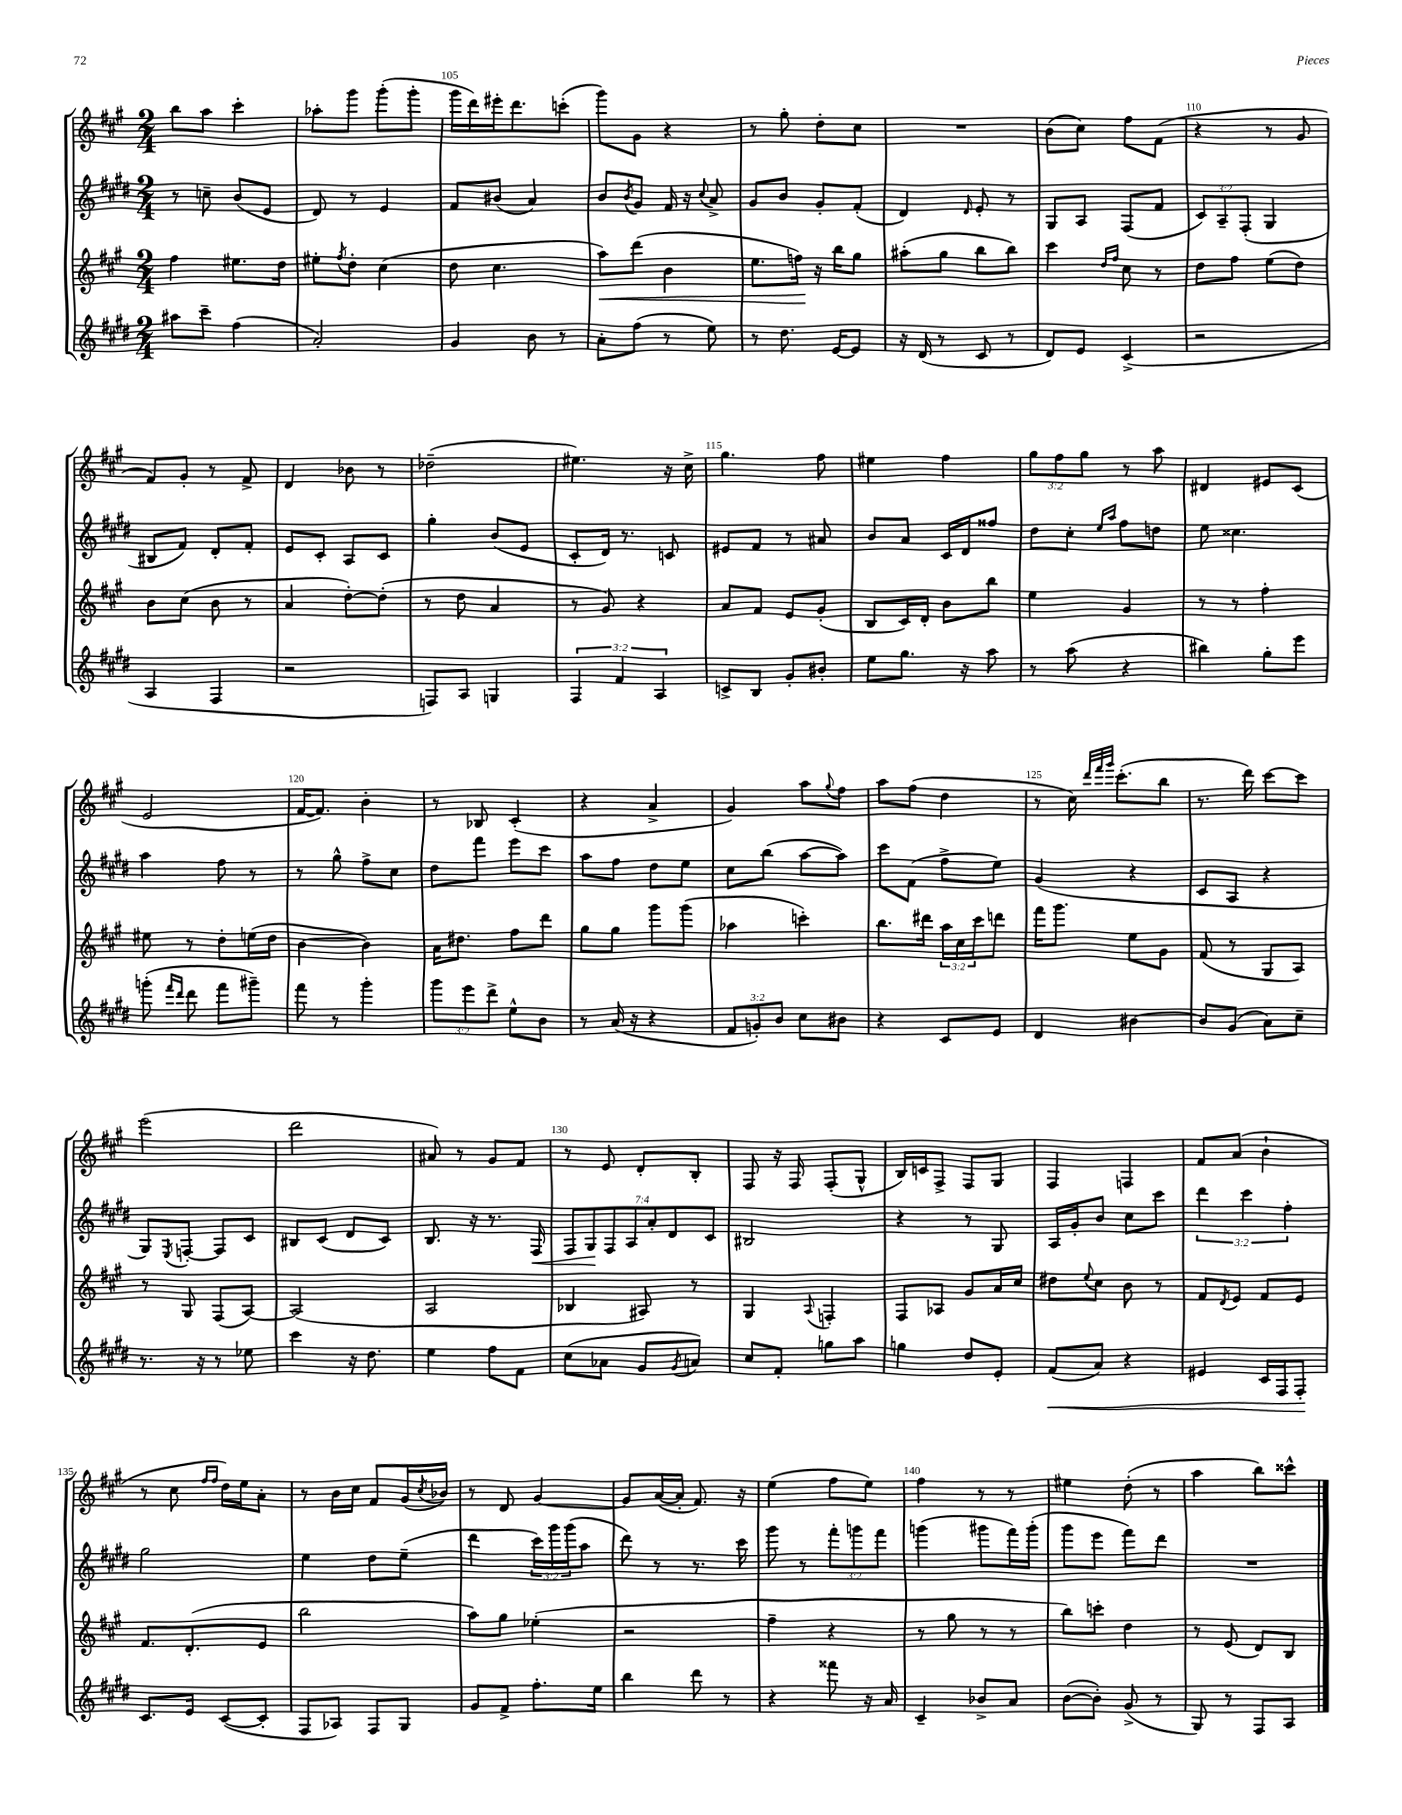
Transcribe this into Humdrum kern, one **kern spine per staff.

**kern	**kern	**kern	**kern
*staff4	*staff3	*staff2	*staff1
*clefG2	*clefG2	*clefG2	*clefG2
*k[f#c#g#d#]	*k[f#c#g#]	*k[f#c#g#d#]	*k[f#c#g#]
*M2/4	*M2/4	*M2/4	*M2/4
8aa#	4ff#	8r	8bb
8ccc#~	.	8cc~	8aa
(4ff#	8.ee#	(8b	4ccc#'
.	.	8e	.
.	16dd	.	.
=	=	=	=
2a')	8ee#'	8d#)	8aa-'
.	8qff#	.	.
.	8dd'	8r	8ggg#
.	(4cc#	4e	(8ggg#'
.	.	.	8ggg#'
=	=	=	=
4g#	8dd	8f#	16ggg#
.	.	.	16ddd)
.	4.cc#	(8b#	16eee#'
.	.	.	8.ddd
8b	.	4a)	.
8r	.	.	(8ccc'
=	=	=	=
8a'	8aa)	8b	8ggg#)
.	.	8qb	.
(8ff#	(8ddd	8g#	8g#
8r	4b	16f#	4r
.	.	16r	.
.	.	8qqcc#	.
8ee)	.	8a^	.
=	=	=	=
8r	8.ee	8g#	8r
8.dd#	.	8b	8gg#'
.	16ff)	.	.
.	16r	8g#'	8dd'
[16e	16bb	.	.
8e]	8gg#	(8f#'	8cc#
=	=	=	=
16r	(8aa#'	4d#)	2r
(16d#	.	.	.
8r	8gg#	.	.
.	.	16qqd#	.
8c#	8bb	8e'	.
8r	8bb)	8r	.
=	=	=	=
8d#)	4ccc#	8G#	(8b
8e	.	8A	8cc#)
.	16qqdd	.	.
.	16qqff#	.	.
(4c#^	8cc#	(8F#	8ff#
.	8r	8f#	(8f#
=	=	=	=
2r	8dd	12c#)	4r
.	.	12A~	.
.	8ff#	.	.
.	.	(12F#'	.
.	(8ee	4G#	8r
.	8dd)	.	8g#
=	=	=	=
4A	8b	8B#	8f#)
.	(8cc#	8f#)	8g#'
4F#	8b	8d#'	8r
.	8r	8f#'	8f#^
=	=	=	=
2r	4a	8e	4d
.	.	8c#'	.
.	[8dd')	8A	8b-
.	(8dd']	8c#	8r
=	=	=	=
8F)	8r	4gg#'	(2dd-~
8A	8dd	.	.
4G	4a	(8b	.
.	.	8e	.
=	=	=	=
6F#	8r	8c#'	4.ee#)
.	8g#)	16d#)	.
6f#	.	.	.
.	.	8.r	.
.	4r	.	.
6A	.	.	.
.	.	8c	16r
.	.	.	16cc#^
=	=	=	=
8c^	8a	8e#	4.gg#
8B	8f#	8f#	.
8g#'	8e	8r	.
8b#'	(8g#'	8a#	8ff#
=	=	=	=
8ee	8B	8b	4ee#
8.gg#	16c#)	8a	.
.	16d'	.	.
.	8b	16c#	4ff#
16r	.	16d#	.
8aa	8bb	8ff##	.
=	=	=	=
8r	4ee	8dd#	12gg#
.	.	.	12ff#
(8aa	.	8cc#'	.
.	.	.	12gg#
.	.	16qqee	.
.	.	16qqaa	.
4r	4g#	8ff#	8r
.	.	8dd	8aa
=	=	=	=
4bb#)	8r	8ee	4d#
.	8r	4.cc##	.
8gg#'	4ff#'	.	8e#
8eee	.	.	(8c#
=	=	=	=
(8ggg'	8ee#	4aa	2e
16qqfff#	.	.	.
16qqddd#	.	.	.
8ddd#	8r	.	.
8fff#	8dd'	8ff#	.
8ggg#~)	(16ee	8r	.
.	16dd	.	.
=	=	=	=
8fff#	[4b	8r	[16f#
.	.	.	8.f#])
8r	.	8gg#^^	.
4ggg#'	4b])	8ff#^	4b'
.	.	8cc#	.
=	=	=	=
12ggg#	16a	8dd#	8r
.	8.dd#	.	.
12eee	.	.	.
.	.	8fff#	8B-
12ddd#^	.	.	.
8ee^^	8ff#	8eee	(4c#'
8b	8ddd	8ccc#	.
=	=	=	=
8r	8gg#	8aa	4r
(16a	8gg#	8ff#	.
16r	.	.	.
4r	8ggg#	8dd#	4a^
.	(8ggg#	8ee	.
=	=	=	=
12f#	4aa-	8cc#	4g#)
12g')	.	.	.
.	.	(8bb	.
12b	.	.	.
8cc#	4ccc')	[8aa	8aa
.	.	.	8qqgg#
8b#	.	8aa])	8ff#
=	=	=	=
4r	8.bb	8ccc#	8aa
.	.	(8f#	(8ff#
.	16ddd#	.	.
8c#	24aa	8ff#^	4dd
.	24cc#	.	.
.	24ccc#	.	.
8e	8ddd	8ee)	.
=	=	=	=
4d#	16fff#	(4g#	8r
.	8.ggg#	.	.
.	.	.	16cc#)
.	.	.	32qqddd
.	.	.	32qqfff#
.	.	.	32qqggg#
.	.	.	(8.ccc#'
[4b#	8ee	4r	.
.	8g#	.	8bb
=	=	=	=
8b#]	(8f#	8c#	8.r
(8g#	8r	8A	.
.	.	.	16ddd)
8a)	8G#	4r	[8ccc#
8cc#~	8A)	.	8ccc#]
=	=	=	=
8.r	8r	8G#)	(2eee
.	.	8qE	.
.	8G#	[8F'	.
16r	.	.	.
8r	(8F#	8F]	.
8ee-	[8A)	8c#	.
=	=	=	=
4ccc#	(2A]	8B#	2ddd
.	.	(8c#	.
16r	.	8d#	.
8.dd#	.	.	.
.	.	8c#)	.
=	=	=	=
4ee	2A	8.B	8a#)
.	.	.	8r
.	.	16r	.
8ff#	.	8.r	8g#
8f#	.	.	8f#
.	.	16F#	.
=	=	=	=
(8cc#	4B-	14F#	8r
.	.	14G#	.
8a-	.	.	8e
.	.	14F#	.
.	.	14A	.
8g#	8A#)	.	8d'
.	.	14a'	.
.	.	14d#	.
8qg#	.	.	.
8a)	8r	.	8B'
.	.	14c#	.
=	=	=	=
8cc#	4G#	2B#	8F#
8f#'	.	.	16r
.	.	.	16F#
.	8qqA	.	.
8gg	4F'	.	(8F#'
8aa	.	.	8G#^^
=	=	=	=
4gg	8F#	4r	16B)
.	.	.	16c
.	8A-	.	8F#^
8dd#	8g#	8r	8F#
8e'	16a	8G#	8G#
.	16cc#	.	.
=	=	=	=
(8f#	8dd#	16A	4F#
.	.	16g#'	.
.	8qqee	.	.
8a)	8cc#	8b	.
4r	8b	8cc#	4F
.	8r	8ccc#	.
=	=	=	=
4e#	8f#	6ddd#	8f#
.	8qd	.	.
.	8e	.	(8a
.	.	6ccc#	.
16c#	8f#	.	4b`
16F#	.	.	.
.	.	6ff#'	.
8F#'	8e	.	.
=	=	=	=
8.c#	8.f#	2gg#	8r
.	.	.	8cc#
16e	(8.d'	.	.
.	.	.	16qqff#
.	.	.	16qqff#
([8c#	.	.	16dd)
.	.	.	16ee
8c#']	8e	.	8a'
=	=	=	=
8F#	2bb	4ee	8r
8A-)	.	.	16b
.	.	.	16cc#
8F#	.	8dd#	8f#
8G#	.	(8ee~	(16g#
.	.	.	8qcc#
.	.	.	16b-)
=	=	=	=
8g#	8aa)	4ddd#	8r
8f#^	8gg#	.	8d
8.ff#'	(4ee-'	24ccc#)	[4g#
.	.	24ggg#	.
.	.	(24ggg#	.
.	.	8aa	.
16ee	.	.	.
=	=	=	=
4bb	2r	8ddd#)	8g#]
.	.	8r	([16a
.	.	.	16a']
8ddd#	.	8.r	8.f#)
8r	.	.	.
.	.	16ccc#	16r
=	=	=	=
4r	4ff#~	8ggg#	(4ee
.	.	8r	.
8fff##	4r	12fff#'	8ff#
.	.	12ggg	.
16r	.	.	8ee)
.	.	12fff#	.
16a	.	.	.
=	=	=	=
4c#~	8r	(4ggg	4ff#
.	8gg#	.	.
8b-^	8r	8ggg#	8r
8a	8r	16fff#)	8r
.	.	(16ggg#'	.
=	=	=	=
([8b	8bb)	8ggg#	4ee#
8b'])	8ccc'	8eee	.
(8g#^	4dd	8fff#)	(8dd'
8r	.	8ddd#	8r
=	=	=	=
8G#)	8r	2r	4aa
8r	(8e	.	.
8F#	8d)	.	8bb)
8A	8B	.	8ccc##^^
==	==	==	==
*-	*-	*-	*-
